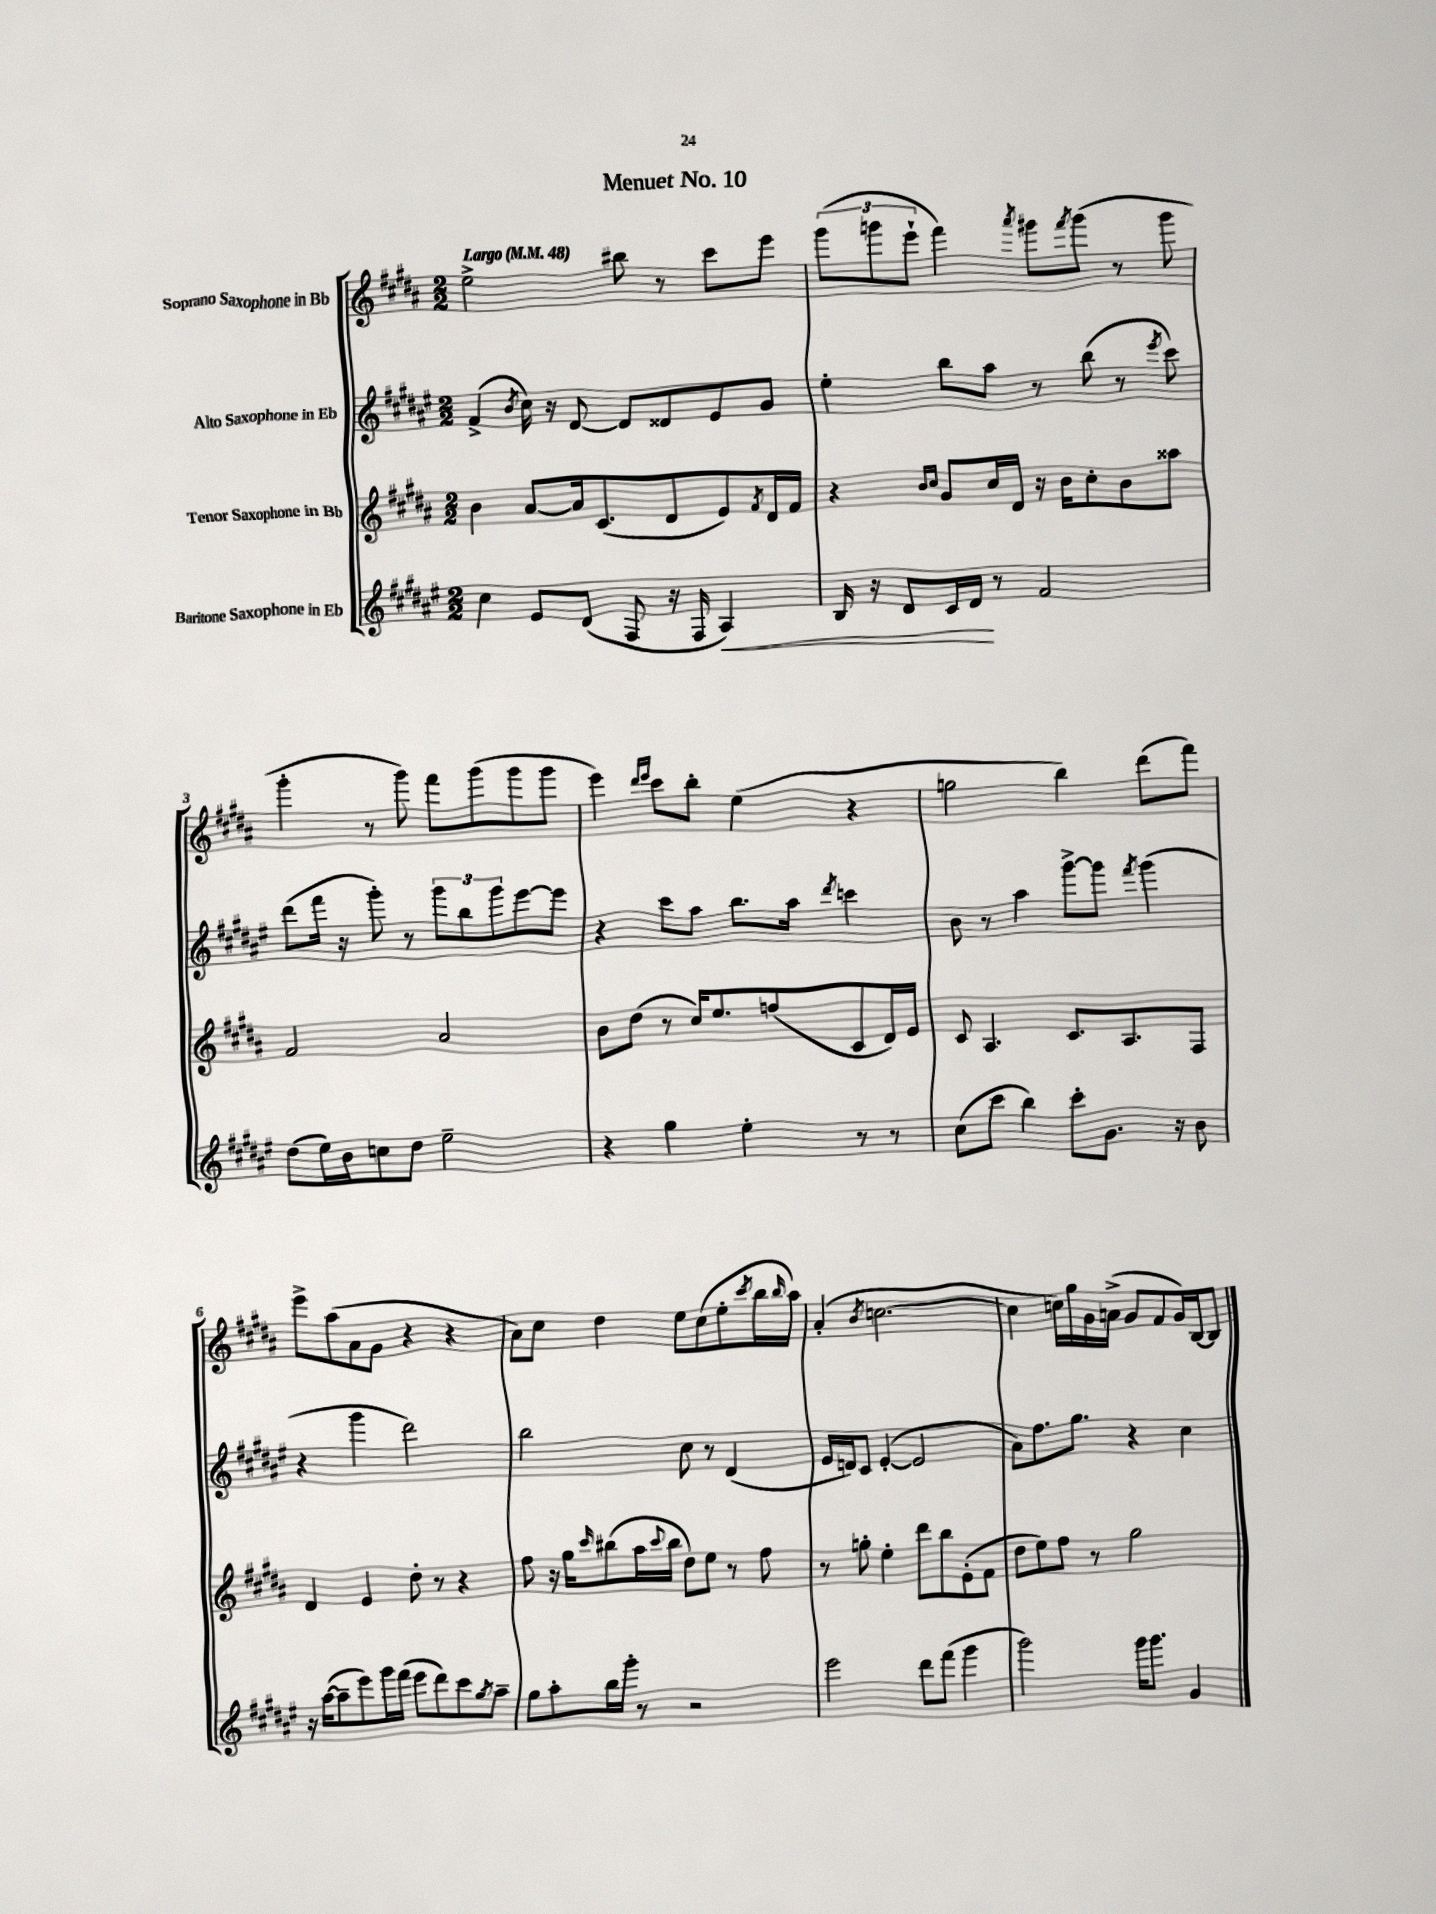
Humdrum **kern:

**kern	**kern	**kern	**kern
*staff4	*staff3	*staff2	*staff1
*clefG2	*clefG2	*clefG2	*clefG2
*k[f#c#g#d#a#e#]	*k[f#c#g#d#a#]	*k[f#c#g#d#a#e#]	*k[f#c#g#d#a#]
*M2/2	*M2/2	*M2/2	*M2/2
*MM48	*MM48	*MM48	*MM48
4cc#	4b	(4f#^	2ee^
.	.	8qb	.
8e#	[8a#	16cc#)	.
.	.	16r	.
(8d#	16a#]	[8d#	.
.	(8.c#	.	.
8F#	.	8d#]	8bb#
16r	8d#	8d##	8r
16F#	.	.	.
4A#)	8e)	8e#	8ccc#
.	8qf#	.	.
.	16d#	8g#	8eee
.	16f#	.	.
=	=	=	=
16B	4r	4ee#'	(12ggg#
16r	.	.	.
.	.	.	12ggg
8d#	.	.	.
.	.	.	12eee`
.	16qqb	.	.
.	16qqcc#	.	.
16c#	8g#	8bb	4fff#)
16d#	.	.	.
8r	16cc#	8aa#	.
.	16d#	.	.
.	.	.	8qaaa#
2f#	16r	8r	8ggg#
.	16b	.	.
.	.	.	8qfff#
.	8cc#'	(8bb	(8ggg#
.	8b	8r	8r
.	.	8qeee#	.
.	8aa##	8ccc#)	8ggg#
=	=	=	=
(8dd#	2f#	(8ddd#	4ggg#'
16ee#)	.	16fff#	.
16b	.	16r	.
8cc	.	8ggg#')	8r
8dd#	.	8r	8ggg#)
2ee#~	2a#	12ggg#	8fff#
.	.	12bb	.
.	.	.	(8ggg#
.	.	12ggg#	.
.	.	[8eee#	8ggg#
.	.	8eee#]	8ggg#
=	=	=	=
4r	8b	4r	4eee)
.	(8dd#	.	.
.	.	.	16qqddd#
.	.	.	16qqeee
4gg#	8r	8ccc#	8ccc#
.	16cc#)	8aa#	8bb'
.	8.ee	.	.
4ee#'	.	8.bb	(4ee
.	(8ff	.	.
.	.	16aa#	.
.	.	8qddd#	.
8r	8c#	4ccc	4r
8r	16d#)	.	.
.	16e	.	.
=	=	=	=
(8cc#	8c#	8b	2gg
8ccc#	4.A#	8r	.
4bb)	.	4aa#	.
8ccc#'	8.c#	[8ggg#^	4bb)
8.g#	.	8ggg#]	.
.	8.A#	.	.
.	.	8qfff#	.
.	.	(4ggg#	(8ddd#
16r	.	.	.
8b	8F#	.	8fff#)
=	=	=	=
16r	4d#	4r	8eee^
([16aa#	.	.	.
8aa#~]	.	.	(8aa#
8eee#)	4e	4ggg#	8a#
16ggg#	.	.	8g#
(16fff#	.	.	.
8eee#	8dd#'	2ddd#)	4r
8ddd#)	8r	.	.
8ccc#	4r	.	4r
8qgg#	.	.	.
8aa#~	.	.	.
=	=	=	=
8gg#	8ff#	2bb	8a#)
8aa#'	16r	.	8cc#
.	16gg#	.	.
.	16qqccc#	.	.
16bb	(8bb#	.	4dd#
16ggg#'	.	.	.
8r	16aa#	.	.
.	8qqccc#	.	.
.	16bb#	.	.
2r	8dd#)	8cc#	8ee
.	8ee	8r	(8cc#
.	8r	(4d#	8ee'
.	.	.	8qccc#
.	8ff#	.	16bb
.	.	.	16qqbb
.	.	.	16aa#)
=	=	=	=
2eee#	8r	16e#	(4a#'
.	.	16d)	.
.	8gg'	8c#	.
.	.	.	8qb
.	4ee'	([4e#'	[2.cc
8ddd#	8ddd#	2e#]	.
(8fff#	8bb	.	.
4ggg#	(8e'	.	.
.	8f#	.	.
=	=	=	=
2ggg#)	8dd#	8a#)	4cc]
.	8ee)	8.ff#	.
.	8ff#	.	16cc)
.	.	8.gg#	16gg#
.	8r	.	16g#
.	.	.	(16a^
16ggg#	2gg#	4r	8g#
8.ggg#	.	.	.
.	.	.	8f#
4g#	.	4cc#	16g#)
.	.	.	[16B
.	.	.	8B]
==	==	==	==
*-	*-	*-	*-
